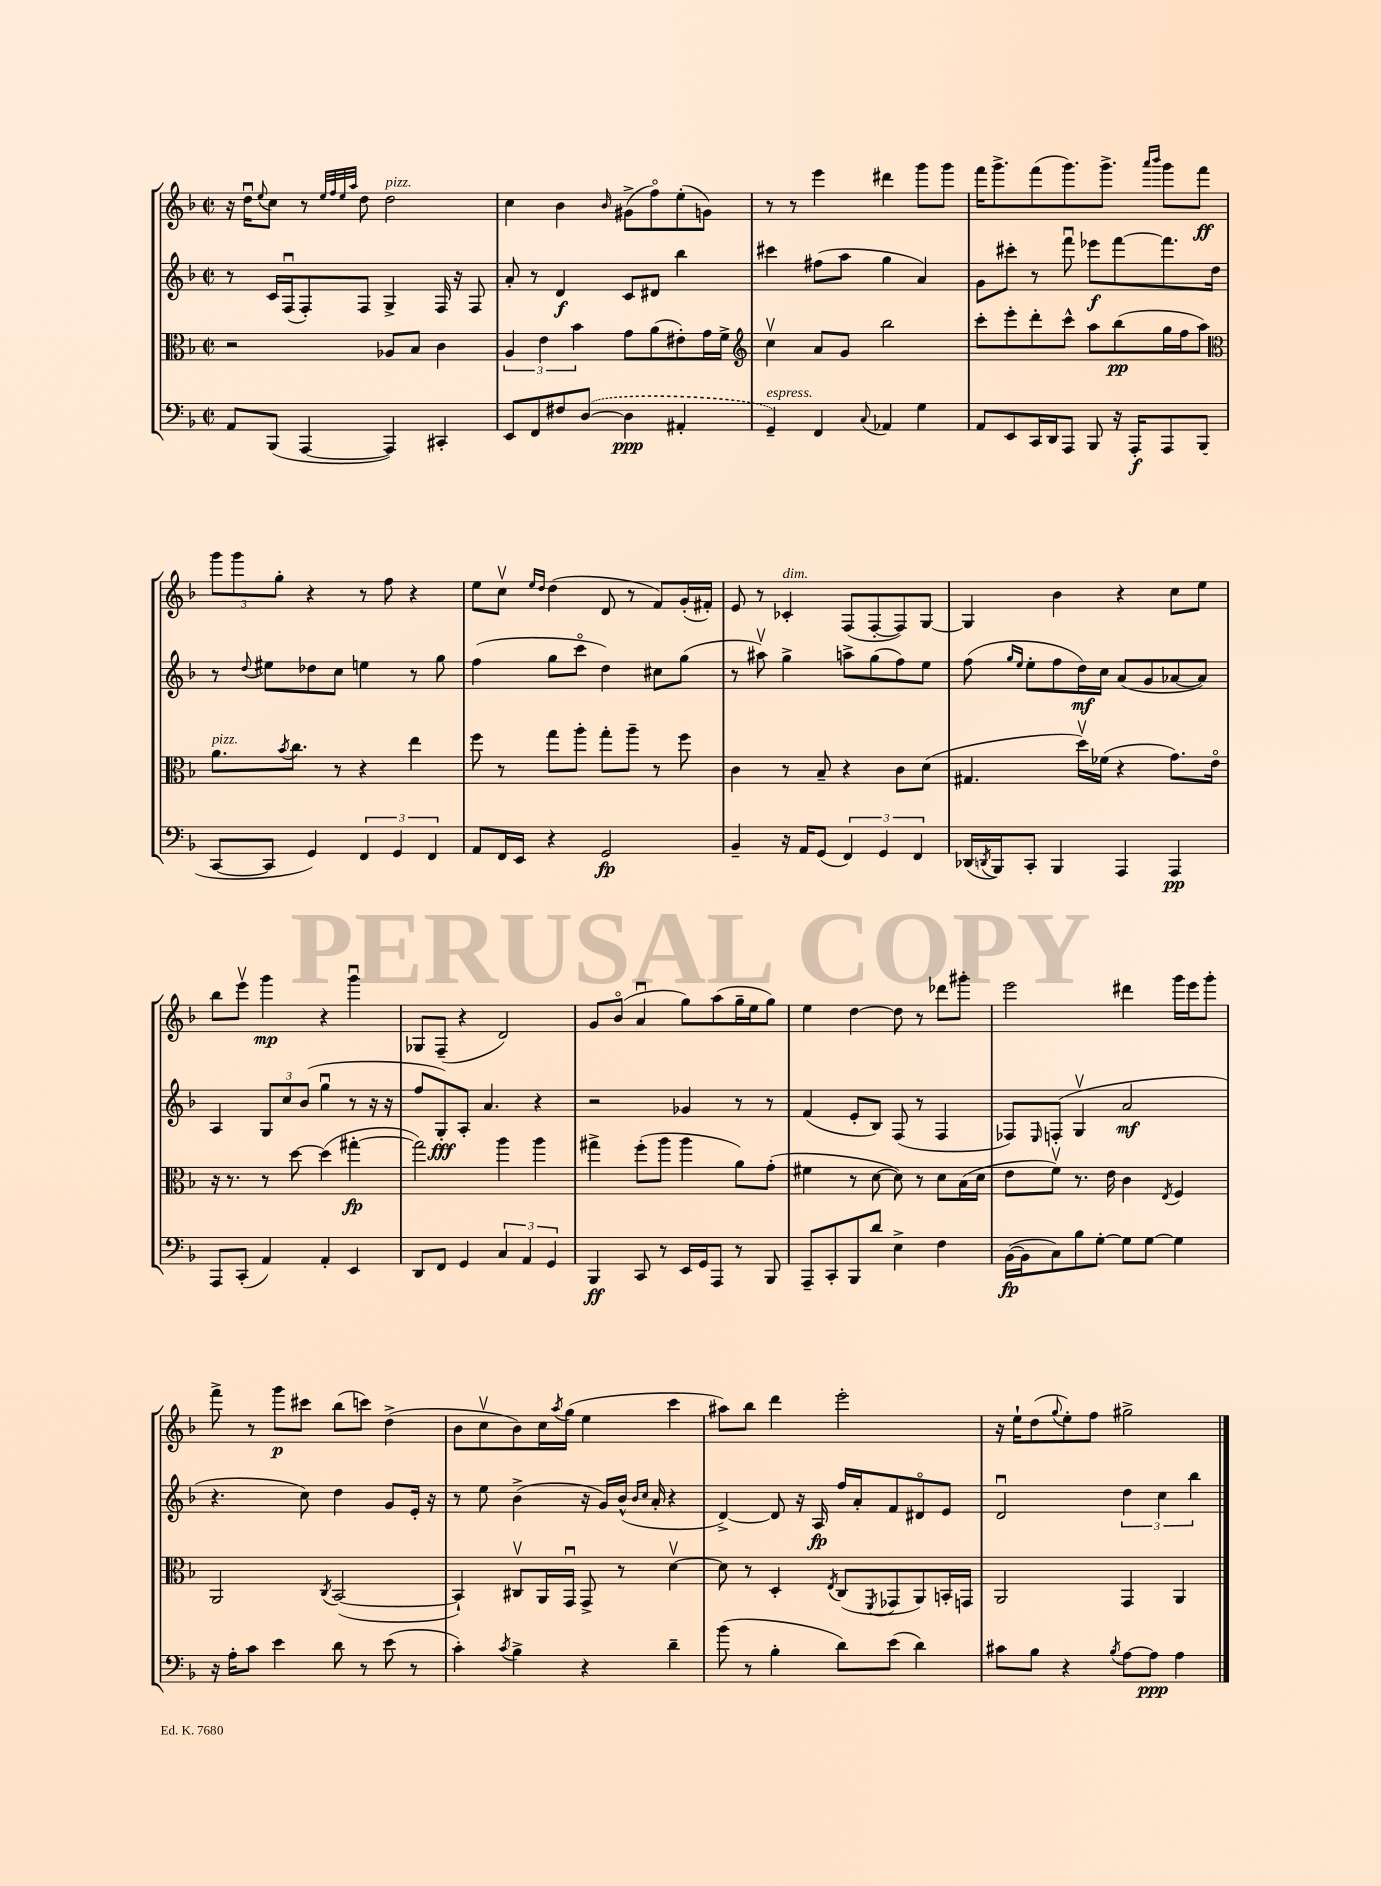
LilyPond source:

<<
\new StaffGroup <<
\new Staff = "s0" {
    \clef treble \key f \major \defaultTimeSignature \time 2/2
    r16 d''16\downbow \appoggiatura { e''8 } c''8 r8 \grace { e''32 f''32 e''32 a''32 } d''8 d''2^\markup { \italic "pizz." } |
    c''4 bes'4 \grace { bes'16 } gis'8->( f''8\flageolet) e''8-.( g'8) |
    r8 r8 e'''4 dis'''4 g'''8 g'''8 |
    f'''16 g'''8.-> f'''8( g'''8.) g'''8.-> \grace { a'''16 bes'''16 } g'''8 f'''8\ff |
    \tuplet 3/2 { g'''8 g'''8 g''8-. } r4 r8 f''8 r4 |
    e''8 c''8\upbow \grace { e''16 d''16 } d''4( d'8 r8 f'8) g'16-.( fis'16-.) |
    e'8 r8 ces'4-.^\markup { \italic "dim." } f8( f8~-. f8) g8~ |
    g4 bes'4 r4 c''8 e''8 |
    bes''8 e'''8\upbow g'''4\mp r4 g'''4\downbow |
    ges8 f8--( r4 d'2) |
    g'8 bes'8\flageolet( a'4\downbow g''8) a''8( g''16-- e''16 g''8) |
    e''4 d''4~ d''8 r8 des'''8 gis'''8-. |
    e'''2 dis'''4 g'''16 e'''16 g'''8-. |
    f'''8-> r8 g'''8\p cis'''8 bes''8( c'''8) d''4->( |
    bes'8 c''8\upbow bes'8) c''16 \acciaccatura { a''8 } g''16( e''4 c'''4 |
    ais''8) bes''8 d'''4 e'''2-. |
    r16 e''16-! d''8( \appoggiatura { g''8 } e''8-.) f''8 gis''2-> \bar "|." |
}
\new Staff = "s1" {
    \clef treble \key f \major \defaultTimeSignature \time 2/2
    r8 c'16 f16\downbow( f8-.) f8 g4-> f16 r16 f8 |
    a'8-. r8 d'4\f c'8 dis'8 bes''4 |
    cis'''4 fis''8( a''8 g''4 a'4) |
    g'8 cis'''8-. r8 f'''8\downbow ees'''8\f f'''8~ f'''8. d''16 |
    r8 \appoggiatura { d''8 } eis''8 des''8 c''8 e''4 r8 g''8 |
    f''4( g''8 c'''8\flageolet d''4) cis''8 g''8( |
    r8 ais''8\upbow) g''4-> a''8-> g''8( f''8) e''8 |
    f''8( \grace { g''16 e''16 } e''8-. f''8 d''16\mf) c''16 a'8( g'8 aes'8~ aes'8) |
    a4 \tuplet 3/2 { g8 c''8 bes'8( } g''4\downbow r8 r16 r16 |
    f''8 g8-.\fff) a8-. a'4. r4 |
    r2 ges'4 r8 r8 |
    f'4( e'8-. bes8) f8( r8 f4 |
    fes8) \grace { e16 } f8-.( g4\upbow a'2\mf |
    r4. c''8) d''4 g'8 e'16-. r16 |
    r8 e''8 bes'4->( r16 g'16) bes'16-^( \grace { bes'16 c''16 } a'16-. r4 |
    d'4~->) d'8 r16 a16\fp f''16 a'16-. f'8 dis'8\flageolet e'8 |
    d'2\downbow \tuplet 3/2 { d''4 c''4 bes''4 } \bar "|." |
}
\new Staff = "s2" {
    \clef alto \key f \major \defaultTimeSignature \time 2/2
    r2 aes8 bes8 c'4 |
    \tuplet 3/2 { a4 e'4 bes'4 } g'8 a'8( eis'8-.) g'16 f'16-> |
    \clef treble c''4\upbow a'8 g'8 bes''2 |
    c'''8-. e'''8-. d'''8-. c'''8-^ a''8 bes''8\pp( g''16 f''16 a''8) |
    \clef alto a'8.^\markup { \italic "pizz." } \acciaccatura { bes'8 } c''8. r8 r4 e''4 |
    f''8 r8 g''8 a''8-. g''8-. a''8-- r8 f''8 |
    c'4 r8 bes8-- r4 c'8 d'8( |
    gis4. d''16\upbow) fes'16( r4 g'8.) e'16\flageolet |
    r16 r8. r8 d''8~ d''4( gis''4~-.\fp |
    gis''2) a''4 a''4 |
    gis''4-> f''8-.( a''8 a''4 a'8) g'8-.( |
    fis'4 r8 d'8~ d'8) r8 d'8 bes16( d'16 |
    e'8 f'8\upbow) r8. e'16 c'4 \acciaccatura { e8 } f4 |
    a,2 \acciaccatura { c8 } bes,2~( |
    bes,4-!) cis8\upbow a,16 g,16\downbow g,8-> r8 d'4~\upbow |
    d'8 r8 d4-. \acciaccatura { e8 } c8( \acciaccatura { f,8 } ges,8 a,8) b,16-. g,16 |
    a,2 g,4 a,4 \bar "|." |
}
\new Staff = "s3" {
    \clef bass \key f \major \defaultTimeSignature \time 2/2
    a,8 bes,,8( a,,4~ a,,4) cis,4-. |
    e,8 f,8 fis8 \once \slurDashed d8~( d4\ppp ais,4-. |
    g,4--^\markup { \italic "espress." }) f,4 \appoggiatura { c8 } aes,4 g4 |
    a,8 e,8 c,16 d,16 a,,8 bes,,8 r16 a,,16-.\f a,,8 bes,,8( |
    c,8~ c,8 g,4) \tuplet 3/2 { f,4 g,4 f,4 } |
    a,8 f,16 e,16 r4 g,2\fp |
    bes,4-- r16 a,16 g,8( \tuplet 3/2 { f,4) g,4 f,4 } |
    des,16( \acciaccatura { d,8 } bes,,16) c,8-. bes,,4 a,,4 a,,4\pp |
    a,,8 c,8-.( a,4) a,4-. e,4 |
    d,8 f,8 g,4 \tuplet 3/2 { c4 a,4 g,4 } |
    bes,,4\ff c,8 r8 e,16 g,16 a,,8 r8 bes,,8 |
    a,,8-- c,8-. bes,,8 d'8 e4-> f4 |
    bes,16~\fp( bes,16 c8) bes8 g8~-. g8 g8~ g4 |
    r16 a16-. c'8 e'4 d'8 r8 e'8( r8 |
    c'4-.) \acciaccatura { c'8 } bes4-> r4 d'4-- |
    bes'8( r8 bes4-. d'8) e'8( d'4) |
    cis'8 bes8 r4 \acciaccatura { bes8 } a8~ a8\ppp a4 \bar "|." |
}
>>
>>
\layout { \context { \Score \remove "Bar_number_engraver" } }
